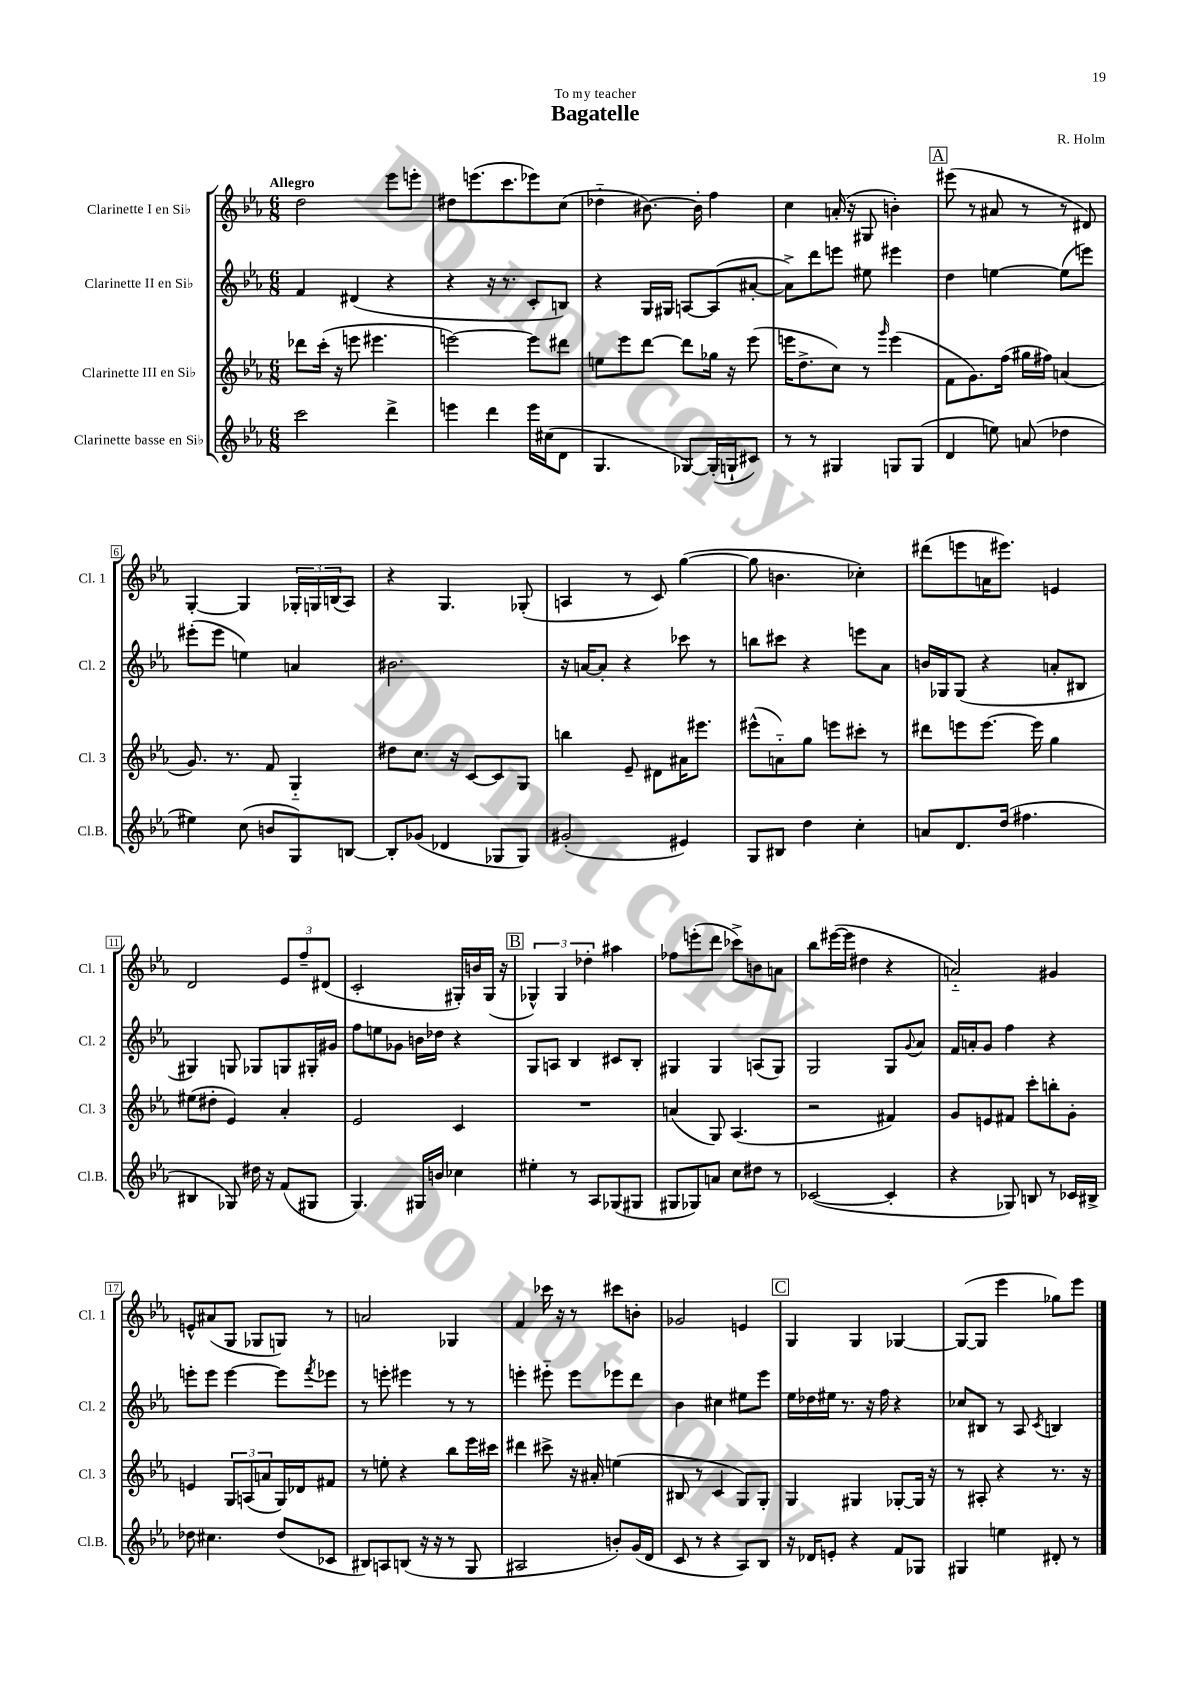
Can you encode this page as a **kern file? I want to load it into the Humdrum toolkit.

**kern	**kern	**kern	**kern
*part4	*part3	*part2	*part1
*staff4	*staff3	*staff2	*staff1
*I"Clarinette basse en Si♭	*I"Clarinette III en Si♭	*I"Clarinette II en Si♭	*I"Clarinette I en Si♭
*I'Cl.B.	*I'Cl. 3	*I'Cl. 2	*I'Cl. 1
*clefG2	*clefG2	*clefG2	*clefG2
*k[b-e-a-]	*k[b-e-a-]	*k[b-e-a-]	*k[b-e-a-]
*M6/8	*M6/8	*M6/8	*M6/8
=1	=1	=1	=1
!	!	!	!LO:TX:a:B:t=Allegro
2ccc\	8ddd-X\L	4f/	2dd\
.	(16ccc'\Jk	.	.
.	16r	.	.
.	8eeen\	(4d#X/	.
.	4.eee#X\	.	.
4ddd^\	.	4r	8eee-\L
.	.	.	8eeen'\J
=2	=2	=2	=2
4eeen\	[2eeen\)	4r	8dd#X\L
.	.	.	(8.eeen\
4ddd\	.	16r	.
.	.	8.r	8.ccc\
16eee\LL	8eee\L]	8c'/L	8eee-X\)
(16cc#X\J	.	.	.
8d\J	8ddd#X\J	8Bn/J)	(8cc\J
=3	=3	=3	=3
4.G/	8een\L	4r	4dd-X\
.	8eee-\	.	.
.	[8ddd\J	16G/LL	[8.b#X\)
.	.	16G#X/JJ	.
[8G-X/L)	8ddd\L]	[8An/L	.
.	.	.	16b#'\]
(16G-'/L]	16gg-X\Jk	(8A/]	4ff\
16Gn`/J	16r	.	.
8c#X/J)	(8eee-\	[8a#X'/J	.
=4	=4	=4	=4
8r	16eeen\KL	8a#^\L])	4cc\
.	8.dd^\	.	.
8r	.	8ddd\	.
4G#X/	8cc\J)	8eeen\J	(16an'/
.	.	.	16r
.	8r	8ee#X\	8G#X/
.	16qqggg/	.	.
8Gn/L	(4eee\	4eee#X\	4bn'\)
(8G/J	.	.	.
!!LO:REH:place=s1:t=A
=5	=5	=5	=5
4d/	8f\L	4dd\	(8eee#X\
.	8.g\)	.	8r
8een\)	.	[4een\	8a#X/
.	(16ff\Jk	.	.
(8an/	16gg#X\LL	.	8r
.	16ff#X\JJ)	.	.
4dd-X\	(4an/	(8ee\L]	8r
.	.	8eeen\J)	8d#X/)
!!LO:LB:g=z
=6	=6	=6	=6
4ee#X\)	8.g/)	(8eee#X'\L	[4G'/
.	.	8eee#\J	.
.	8.r	.	.
(8cc\	.	4een\)	4G/]
8bn/L	8f/	.	.
8G/)	4G/	4an/	24G-X'/LL
.	.	.	24Gn/
.	.	.	(24Bn/J
[8Bn/J	.	.	8A-/J)
=7	=7	=7	=7
8B'/L]	8dd#X\L	2.b#X\	4r
(8g-X/J	8.cc\J	.	.
4d-X/	.	.	4.G/
.	16r	.	.
.	[8c/L	.	.
8G-X/L	8c/]	.	.
8G-/J)	8G/J	.	(8G-X'/
=8	=8	=8	=8
(2g#X'/	4bbn\	16r	4An/
.	.	[16an/KL	.
.	.	8a'/J]	.
.	8e-~/	4r	8r
.	8d#X\L	.	8c/)
4e#X/)	16a#X\K	8ccc-X\	([4gg\
.	8.eee#X\J	.	.
.	.	8r	.
=9	=9	=9	=9
8G/L	(8eee#X^^\L	8bbn\L	8gg\]
8B#X/J	8an\)	8ccc#X\J	4.bn\
4dd\	8gg\J	4r	.
.	8eeen\L	.	.
4cc'\	8ccc#X'\J	8eeen\L	4cc-X'\)
.	8r	8a-\J	.
=10	=10	=10	=10
8an/L	8ddd#X\L	16bn/LL	(8ddd#X\L
.	.	16G-X/J	.
8.d/	8eeen\	(8G-/J	8eeen\
.	[8.eee\J	4r	16an\K
(16dd/Jk	.	.	8.eee#X\J)
4.ff#X\	.	.	.
.	16eee\]	.	.
.	4gg\	8an'/L	4en/
.	.	8B#X/J	.
!!LO:LB:g=z
=11	=11	=11	=11
4B#X/	(8ee#X\L	4G#X/)	2d/
.	8dd#X'\J	.	.
8G-X/)	4e-/)	8Gn/	.
16dd#X\	.	8G-X/L	.
16r	.	.	.
(8f/L	4a-'/	8Gn/	12e-/L
.	.	.	12ff~/
8G#X/J	.	16G#X'/L	.
.	.	.	(12d#X/J
.	.	16g#X/JJ	.
=12	=12	=12	=12
4.G/)	2e-/	8ff\L	2c'/
.	.	8een\	.
.	.	8g-X\J	.
16G#X/LL	.	16bn\LL	.
16bn/JJ	.	16dd-X\JJ	.
4cc-X\	4c/	4r	16G#X'/LL)
.	.	.	16bn/
.	.	.	(16G#/JJ
.	.	.	16r
!!LO:REH:place=s1:t=B
=13	=13	=13	=13
4ee#X'\	2.r	8G/L	6G-X^^/)
.	.	8An/J	.
.	.	.	6G-/
8r	.	4B-/	.
.	.	.	6dd-X'\
8A-/L	.	.	.
(8G-X/	.	8c#X/L	4aa#X\
8G#X/J	.	8B-'/J	.
=14	=14	=14	=14
8G#X/L	(4an/	4G#X/	8ff-X\L
8G-X/)	.	.	(8eeen'\
8an/J	8G/)	4G#/	8ddd\J
8cc\L	(4.A-/	.	8ccc-X^\L)
8dd#X\J	.	(8An/L	8bn\
8r	.	8G#/J)	8an\J
=15	=15	=15	=15
([2c-X/	2r	2G/	8bb-\L
.	.	.	([16eee#X\L
.	.	.	16eee#\JJ]
.	.	.	4dd#X\
4c-'/]	4f#X/)	8G/L	4r
.	.	8qqg/	.
.	.	8a-/J	.
=16	=16	=16	=16
4r	8g/L	16f/LL	2an/)
.	.	16an'/J	.
.	8en/	8g/J	.
8G-X/)	8f#X/J	4ff\	.
8Bn/	8ccc'\L	.	.
8r	8bbn'\	4r	4g#X/
16c-X/LL	8g'\J	.	.
16B#X^/JJ	.	.	.
!!LO:LB:g=z
=17	=17	=17	=17
8dd-X\	4en/	8eeen'\L	8en^^/L
4.cc#X\	.	8eee\J	(8a#X/
.	12G/L	[4eee\	8G/J
.	(12An/	.	.
.	.	.	8G-X/L
.	12an/	.	.
(8dd-/L	16G/L)	8eee\L]	8Gn/J)
.	16d-X/J	.	.
.	.	8qfff/	.
8c-X/J	8f#X/J	8eee-X\J	8r
=18	=18	=18	=18
8B#X/L)	8r	8r	2an/
8An/	8een'\	8eeen'\	.
(8Bn/J	4r	4eee#X\	.
16r	.	.	.
16r	.	.	.
8r	8bb-\L	8r	4G-X/
8G/	16eee-\L	8r	.
.	16ccc#X\JJ	.	.
=19	=19	=19	=19
2A#X/	4ddd#X\	4eeen'\	4f/
.	8ccc#X^\	8eee#X\	16ccc-X\
.	.	.	16r
.	16r	8eee#\L	8r
.	16a#X'/	.	.
8bn'/L)	(4een\	8eee-X\	8ccc#X\L
(16g/L	.	8ddd\J	8bn'\J
16d/JJ	.	.	.
=20	=20	=20	=20
8c/	8B#X/	4b-\	2g-X/
8r	8r	.	.
4r	4c/	4cc#X\	.
8A-/L)	8G/L)	8ee#X\L	4en/
8B-/J	8G'/J	8eee-\J	.
!!LO:REH:place=s1:t=C
=21	=21	=21	=21
16r	4G/	16ee-\LL	4G/
16d-X/KL	.	16dd-X\	.
8en'/J	.	16ee#X\JJ	.
.	.	8.r	.
4r	4G#X/	.	4G/
.	.	16r	.
.	.	16ff\	.
8f/L	[8G-X'/L	4r	[4G-X/
8G-X/J	16G-/Jk]	.	.
.	16r	.	.
=22	=22	=22	=22
4G#X/	8r	8cc-X/L	(8G-/L_
.	8A#X'/	8B#X/J	8G-/J]
4een\	4r	8r	4eee-\
.	.	8A-/	.
.	.	8qc/	.
8d#X'/	8.r	4Bn/	8gg-X\L)
8r	.	.	8eee-\J
.	16r	.	.
==	==	==	==
*-	*-	*-	*-
